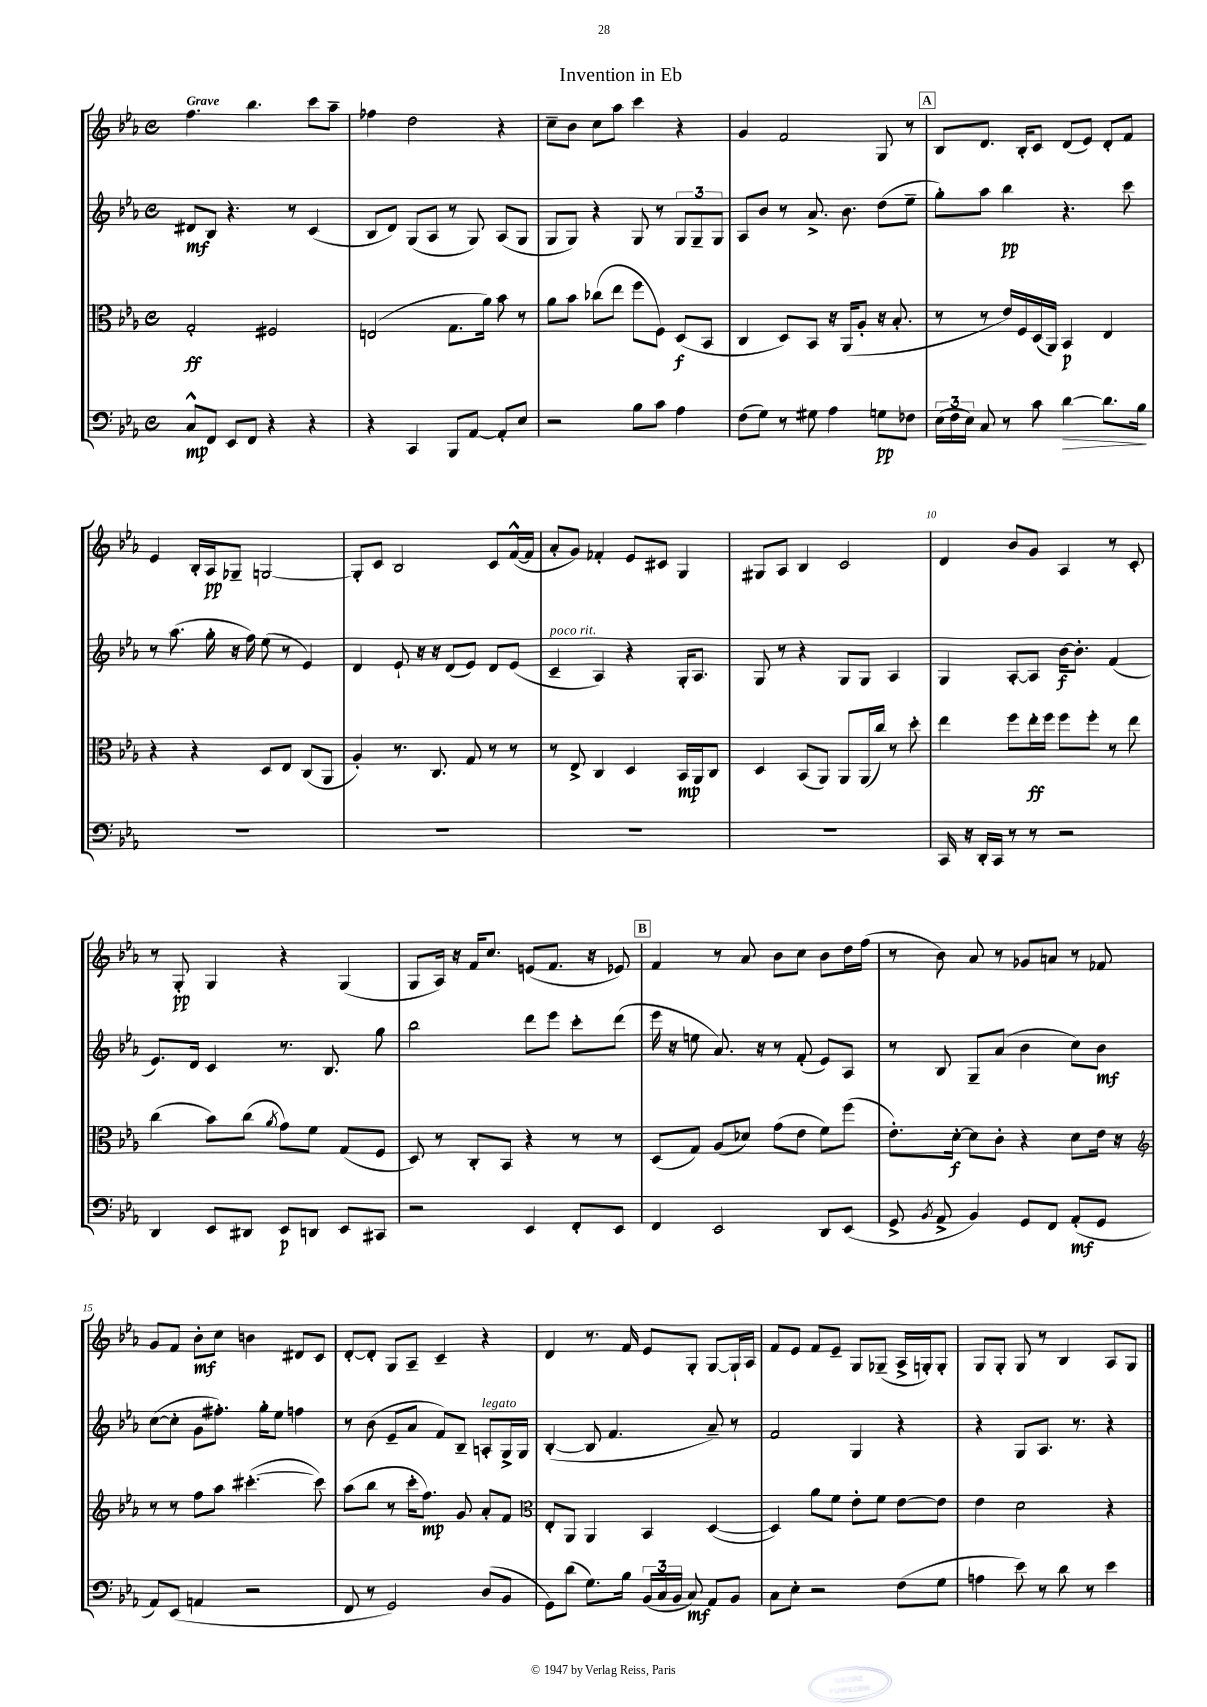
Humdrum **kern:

**kern	**dynam	**kern	**dynam	**kern	**dynam	**kern	**dynam
*part4	*part4	*part3	*part3	*part2	*part2	*part1	*part1
*staff4	*staff4	*staff3	*staff3	*staff2	*staff2	*staff1	*staff1
*clefF4	*	*clefC3	*	*clefG2	*	*clefG2	*
*k[b-e-a-]	*	*k[b-e-a-]	*	*k[b-e-a-]	*	*k[b-e-a-]	*
*M4/4	*	*M4/4	*	*M4/4	*	*M4/4	*
*met(c)	*	*met(c)	*	*met(c)	*	*met(c)	*
=1	=1	=1	=1	=1	=1	=1	=1
!	!	!	!	!	!	!LO:TX:a:B:t=Grave	!
8C^^/L	mp	2G'/	ff	8d#X/L	mf	4.ff\	.
8FF/J	.	.	.	8B-/J	.	.	.
8EE-/L	.	.	.	4.r	.	.	.
8FF/J	.	.	.	.	.	4.bb-\	.
4r	.	2F#X/	.	.	.	.	.
.	.	.	.	8r	.	.	.
4r	.	.	.	(4c/	.	8ccc\L	.
.	.	.	.	.	.	8aa-~\J	.
=2	=2	=2	=2	=2	=2	=2	=2
4r	.	(2En/	.	8B-/L	.	4ff-X\	.
.	.	.	.	8d/J)	.	.	.
4CC/	.	.	.	(8G/L	.	2dd\	.
.	.	.	.	8A-/J	.	.	.
8BBB-/L	.	8.G\L	.	8r	.	.	.
[8AA-/J	.	.	.	8G/)	.	.	.
.	.	16a-\Jk)	.	.	.	.	.
8AA-'/L]	.	8b-\	.	(8A-/L	.	4r	.
8E-/J	.	8r	.	8G/J	.	.	.
=3	=3	=3	=3	=3	=3	=3	=3
2r	.	8a-\L	.	8G/L	.	8cc~\L	.
.	.	8b-\J	.	8G/J)	.	8b-\J	.
.	.	(8cc-X\L	.	4r	.	8cc\L	.
.	.	8ee-\J	.	.	.	8aa-\J	.
8B-\L	.	8ff\L	.	8G/	.	4ccc\	.
8c\J	.	8F\J)	.	8r	.	.	.
4A-\	.	(8D/L	f	12G/L	.	4r	.
.	.	.	.	12G~/	.	.	.
.	.	8BB-/J	.	.	.	.	.
.	.	.	.	12G/J	.	.	.
=4	=4	=4	=4	=4	=4	=4	=4
(8F\L	.	4C/	.	8A-/L	.	4g/	.
8G\J)	.	.	.	8b-/J	.	.	.
8r	.	8D/L)	.	8r	.	2f/	.
8G#X\	.	8BB-/J	.	8.a-^/	.	.	.
4A-\	.	16r	.	.	.	.	.
.	.	(16AA-/KL	.	8.b-\	.	.	.
.	.	8A-'/J	.	.	.	.	.
8Gn\L	pp	16r	.	(8dd\L	.	8G/	.
.	.	8.B-'/	.	.	.	.	.
8F-X\J	.	.	.	8ee-~\J	.	8r	.
!!LO:REH:place=s1:t=A
=5	=5	=5	=5	=5	=5	=5	=5
(24E-\LL	.	8r	.	8gg'\L)	.	8B-/L	.
24F\	.	.	.	.	.	.	.
24E-\JJ)	.	.	.	.	.	.	.
8C/	.	8r	.	8aa-\J	.	8.d/J	.
8r	.	16e-/LL)	.	4bb-\	pp	.	.
.	.	16F/	.	.	.	16B-'/KL	.
8c\	.	(16D/	.	.	.	8c/J	.
.	.	16AA-/JJ)	.	.	.	.	.
!	!LO:HP:b	!	!	!	!	!	!
[4d\	>	4BB-/	p	4.r	.	(8d/L	.
.	.	.	.	.	.	8e-/J)	.
8.d\L]	.	4E-/	.	.	.	8d'/L	.
.	.	.	.	8ccc\	.	8f/J	.
16B-\Jk	.	.	.	.	.	.	.
.	]	.	.	.	.	.	.
!!LO:LB:g=z
=6	=6	=6	=6	=6	=6	=6	=6
1r	.	4r	.	8r	.	4e-/	.
.	.	.	.	(8.aa-\	.	.	.
.	.	4r	.	.	.	16B-'/LL	.
.	.	.	.	16gg'\	.	16A-/J	pp
.	.	.	.	16r	.	8G-X~/J	.
.	.	.	.	16ff\)	.	.	.
.	.	8D/L	.	(8ee-\	.	[2Gn/	.
.	.	8E-/J	.	8r	.	.	.
.	.	(8C/L	.	4e-/)	.	.	.
.	.	8AA-/J	.	.	.	.	.
=7	=7	=7	=7	=7	=7	=7	=7
1r	.	4A-'/)	.	4d/	.	8G'/L]	.
.	.	.	.	.	.	8c/J	.
.	.	8.r	.	8e-`/	.	2B-/	.
.	.	.	.	16r	.	.	.
.	.	8.C/	.	16r	.	.	.
.	.	.	.	(8d/L	.	.	.
.	.	8G/	.	8e-/J)	.	.	.
.	.	8r	.	8d/L	.	8c/L	.
.	.	8r	.	(8e-/J	.	([16f^^/L	.
.	.	.	.	.	.	16f/JJ]	.
=8	=8	=8	=8	=8	=8	=8	=8
!	!	!	!	!LO:TX:a:i:t=poco rit.	!	!	!
1r	.	8r	.	4c~/	.	8a-'/L	.
.	.	8E-^/	.	.	.	8g/J)	.
.	.	4C/	.	4A-/)	.	4f-X'/	.
.	.	4D/	.	4r	.	8e-/L	.
.	.	.	.	.	.	8c#X/J	.
.	.	16BB-/LL	mp	16G'/KL	.	4G/	.
.	.	16AA-/J	.	8.A-/J	.	.	.
.	.	8C/J	.	.	.	.	.
=9	=9	=9	=9	=9	=9	=9	=9
1r	.	4D/	.	8G/	.	8G#X/L	.
.	.	.	.	8r	.	8A-/J	.
.	.	(8BB-/L	.	4r	.	4B-/	.
.	.	8AA-/J)	.	.	.	.	.
.	.	8AA-/L	.	8G/L	.	2c/	.
.	.	(16AA-/L	.	8G/J	.	.	.
.	.	16cc/JJ)	.	.	.	.	.
.	.	8r	.	4A-/	.	.	.
.	.	8dd'\	.	.	.	.	.
=10	=10	=10	=10	=10	=10	=10	=10
16CC/	.	4ee-\	.	4G/	.	4d/	.
16r	.	.	.	.	.	.	.
16DD'/LL	.	.	.	.	.	.	.
16CC/JJ	.	.	.	.	.	.	.
8r	.	8ff\L	.	[8A-'/L	.	8b-/L	.
8r	.	16ee-'\L	ff	8A-/J]	.	8g/J	.
.	.	16ff\JJ	.	.	.	.	.
2r	.	8ff\L	.	[16b-\KL	f	4A-/	.
.	.	.	.	8.b-'\J]	.	.	.
.	.	8ff'\J	.	.	.	.	.
.	.	8r	.	(4f/	.	8r	.
.	.	8ee-\	.	.	.	8c'/	.
!!LO:LB:g=z
=11	=11	=11	=11	=11	=11	=11	=11
4DD/	.	(4cc\	.	8.e-/L)	.	8r	.
.	.	.	.	.	.	8G'/	pp
.	.	.	.	16d/Jk	.	.	.
8EE-/L	.	8b-\L)	.	4c/	.	4G/	.
8DD#X/J	.	(8cc\J	.	.	.	.	.
.	.	8qa-/	.	.	.	.	.
8EE-/L	p	8g\L)	.	8.r	.	4r	.
8DDn/J	.	8f\J	.	.	.	.	.
.	.	.	.	8.B-/	.	.	.
8EE-/L	.	(8G/L	.	.	.	(4G/	.
8CC#X/J	.	8F/J	.	8gg\	.	.	.
=12	=12	=12	=12	=12	=12	=12	=12
2r	.	8D/)	.	2bb-\	.	8G/L	.
.	.	8r	.	.	.	16A-/Jk)	.
.	.	.	.	.	.	16r	.
.	.	8C'/L	.	.	.	16f/KL	.
.	.	.	.	.	.	8.cc/J	.
.	.	8BB-/J	.	.	.	.	.
4EE-/	.	4r	.	8ddd\L	.	(8en/L	.
.	.	.	.	8eee-\J	.	8.f/J	.
8FF'/L	.	8r	.	8ccc'\L	.	.	.
.	.	.	.	.	.	16r	.
8EE-/J	.	8r	.	(8ddd\J	.	8e-X/)	.
!!LO:REH:place=s1:t=B
=13	=13	=13	=13	=13	=13	=13	=13
4FF/	.	(8D/L	.	16eee-\	.	4f/	.
.	.	.	.	16r	.	.	.
.	.	8G/J)	.	8een\	.	.	.
2EE-/	.	(8A-/L	.	8.a-/)	.	8r	.
.	.	8d-X/J)	.	.	.	8a-/	.
.	.	.	.	16r	.	.	.
.	.	(8g\L	.	8r	.	8b-\L	.
.	.	8e-\J	.	(8f'/	.	8cc\J	.
8DD/L	.	8f\L)	.	8e-/L)	.	8b-\L	.
(8EE-/J	.	(8ff\J	.	8A-/J	.	16dd\L	.
.	.	.	.	.	.	(16ff\JJ	.
=14	=14	=14	=14	=14	=14	=14	=14
8GG^/	.	8.e-'\L)	.	8r	.	8r	.
8qBB-/	.	.	.	.	.	.	.
8AA-^/	.	.	.	8B-/	.	8b-\)	.
.	.	[16d'\Jk	f	.	.	.	.
4BB-/)	.	8d\L]	.	8G~/L	.	8a-/	.
.	.	8c'\J	.	(8a-/J	.	8r	.
8GG/L	.	4r	.	4b-\	.	8g-X/L	.
8FF/J	.	.	.	.	.	8an/J	.
(8AA-'/L	mf	8d\L	.	8cc\L)	.	8r	.
8GG/J	.	16e-\Jk	.	8b-\J	mf	8f-X/	.
.	.	16r	.	.	.	.	.
!!LO:LB:g=z
=15	=15	=15	=15	=15	=15	=15	=15
*	*	*clefG2	*	*	*	*	*
8AA-/L)	.	8r	.	([8cc\L	.	8g/L	.
(8EE-/J	.	8r	.	8cc'\J]	.	8f/J	.
4AAn/	.	8ff\L	.	8g\L	.	8b-'\L	mf
.	.	8aa-\J	.	8.ff#X'\J)	.	8cc\J	.
2r	.	([4.ccc#X'\	.	.	.	4bn\	.
.	.	.	.	16gg'\KL	.	.	.
.	.	.	.	8ee-\J	.	.	.
.	.	.	.	4ffn\	.	8d#X/L	.
.	.	8ccc#\])	.	.	.	8c/J	.
=16	=16	=16	=16	=16	=16	=16	=16
8FF/	.	(8aa-\L	.	8r	.	[8d'/L	.
8r	.	8bb-\J	.	(8b-\	.	8d'/J]	.
2GG/)	.	8r	.	8e-~/L	.	8G/L	.
.	.	16ccc'\KL	.	8a-/J	.	8A-~/J	.
.	.	8.ff\J)	mp	.	.	.	.
.	.	.	.	8f/L)	.	4c~/	.
.	.	8g/	.	8B-~/J	.	.	.
!	!	!	!	!LO:TX:a:i:t=legato	!	!	!
(8D/L	.	8a-'/L	.	8An'/L	.	4r	.
8BB-/J	.	8f/J	.	16G^/L	.	.	.
.	.	.	.	16G/JJ	.	.	.
=17	=17	=17	=17	=17	=17	=17	=17
*	*	*clefC3	*	*	*	*	*
8GG\L)	.	8E-'/L	.	([4B-'/	.	4d/	.
(8d\J	.	8AA-/J	.	.	.	.	.
8.G\L)	.	4AA-/	.	8B-/]	.	8.r	.
.	.	.	.	4.f/	.	.	.
16B-\Jk	.	.	.	.	.	16f/	.
(24BB-/LL	.	4BB-/	.	.	.	8e-/L	.
24C/	.	.	.	.	.	.	.
24BB-/JJ	.	.	.	.	.	.	.
8C/)	mf	.	.	.	.	8G'/J	.
8AA-/L	.	([4D/	.	8a-~/)	.	[8G/L	.
8BB-/J	.	.	.	8r	.	16G`/L]	.
.	.	.	.	.	.	16A-/JJ	.
=18	=18	=18	=18	=18	=18	=18	=18
8C\L	.	4D/])	.	2f/	.	8f/L	.
8E-'\J	.	.	.	.	.	8e-/J	.
2r	.	8a-\L	.	.	.	8f/L	.
.	.	8f\J	.	.	.	8e-~/J	.
.	.	8e-'\L	.	4G/	.	8G/L	.
.	.	8f\J	.	.	.	(8G-X~/J	.
(8F\L	.	[8e-\L	.	4r	.	16A-^/LL	.
.	.	.	.	.	.	16Gn'/J)	.
8G\J	.	8e-\J]	.	.	.	8G'/J	.
=19	=19	=19	=19	=19	=19	=19	=19
4An\	.	4e-\	.	4r	.	8G/L	.
.	.	.	.	.	.	8G'/J	.
8e-\)	.	2d\	.	8G/L	.	8G/	.
8r	.	.	.	8.A-/J	.	8r	.
8d\	.	.	.	.	.	4B-/	.
.	.	.	.	8.r	.	.	.
8r	.	.	.	.	.	.	.
4e-\	.	4r	.	4r	.	8A-/L	.
.	.	.	.	.	.	8G/J	.
==	==	==	==	==	==	==	==
*-	*-	*-	*-	*-	*-	*-	*-
